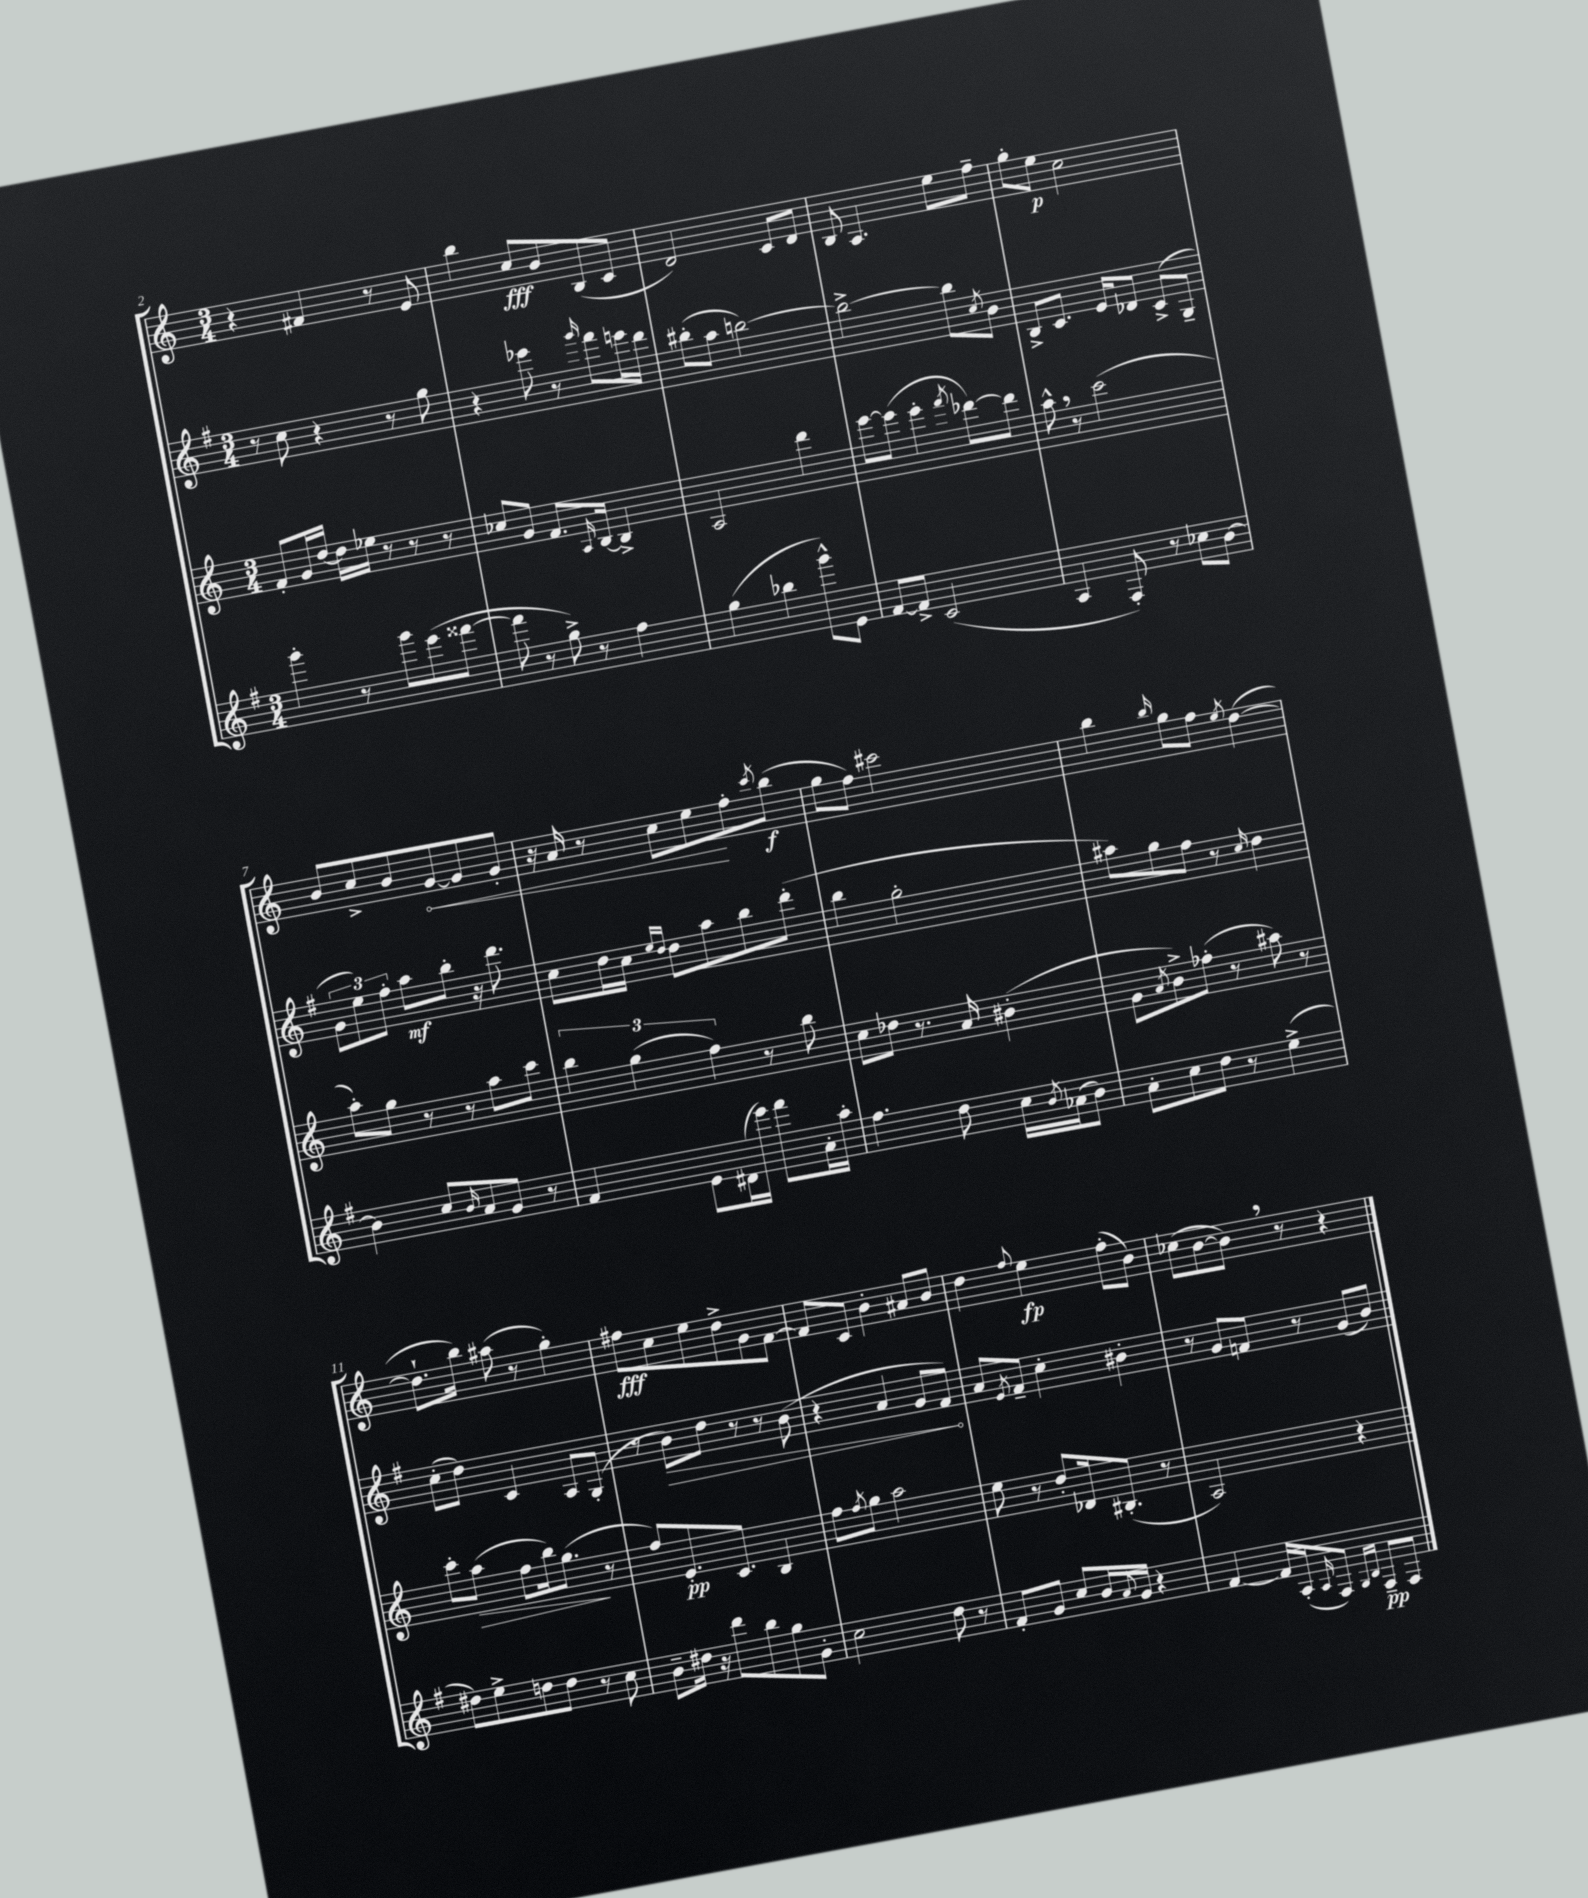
<<
\new StaffGroup <<
\new Staff = "s0" {
    \clef treble \key c \major \numericTimeSignature \time 3/4
    r4 fis'4 r8 e'8 |
    b''4 c''8\fff b'8 b8( c'8 |
    d'2) c'8 d'8 |
    b8 a4. e''8 f''8-- |
    g''8-. e''8\p c''2 |
    b'8 c''8-> b'8 \once \override Hairpin.circled-tip = ##t g'8~\< g'8 g'8-. |
    r16 a'16 r8 c''8 e''8\! f''8-. \acciaccatura { c'''8 } b''8\f( |
    g''8 f''8) cis'''2 |
    b''4 \grace { b''16 } g''8 f''8 \acciaccatura { e''8 } d''4~( |
    d''8.-! b''16) ais''8( r8 g''4-.) |
    fis''8\fff c''8 e''8 d''8-> g'8 f'8~ |
    f'8 c'8 b'4-. ais'8 b'8 |
    d''4 \appoggiatura { f''8 } e''4\fp f''8-.( b'8) |
    ces''8( b'8~ b'8) \breathe r8 r4 \bar "|." |
}
\new Staff = "s1" {
    \clef treble \key g \major \numericTimeSignature \time 3/4
    r8 c''8 r4 r8 g''8 |
    r4 ees'''8 r8 \grace { g'''16 } fis'''8 e'''16 d'''16 |
    bis''8-.( a''8 b''2~) |
    b''2~-> b''8 \acciaccatura { c''8 } b'8 |
    b8-> c'8. e'16 des'8 c'8->( g8-- |
    \tuplet 3/2 { g'8 e''8) fis''8-. } a''8\mf b''8-. r16 d'''8. |
    c''8 d''16 c''16 \grace { e''16 d''16 } d''8 a''8 b''8 d'''8-.( |
    b''4 g''2-. |
    ais''8) g''8 fis''8 r8 \grace { c''16 } d''4 |
    c''8-.( d''8) c'4 a8 g8-.( |
    r8 \once \override Hairpin.circled-tip = ##t b'8\>) d''8 r8 r8 b'8( |
    r4 a'4 g'8 fis'8\!) |
    a'8 \acciaccatura { e'8 } fis'8-- c''4-. bis'4-. |
    r8 g'8 f'8 r8 g'8( b'8) \bar "|." |
}
\new Staff = "s2" {
    \clef treble \key c \major \numericTimeSignature \time 3/4
    f'8-. g'16 d''16~ d''16 ees''16 r8 r8 r8 |
    ces''8 g'8 f'8. \grace { a16 } b16~ b4-> |
    a2 d'''4 |
    e'''8~ e'''8( e'''4-. \acciaccatura { f'''8 } des'''8~) des'''8 |
    a''8-^ \breathe r8 c'''2( |
    a''8-.) g''8 r8 r8 a''8 c'''8 |
    \tuplet 3/2 { b''4 g''4( f''4) } r8 b''8 |
    c''8 des''8 r8. a'16 bis'4-.( |
    g'8 \acciaccatura { a'8 } b'8->) fes''8-.( r8 ais''8) r8 |
    c'''8-. a''8\>( f''8 b''16) g''8.\!( r8 |
    f''8) e'8.-.\pp c'8. b4 |
    f''8 \acciaccatura { f''8 } g''8 a''2 |
    e''8 r8 d''8-. des'16 bis8.-.( r8 |
    a2) r4 \bar "|." |
}
\new Staff = "s3" {
    \clef treble \key g \major \numericTimeSignature \time 3/4
    g'''4-. r8 g'''8 e'''8( fisis'''8~ |
    fisis'''8 r8 g''8->) r8 fis''4 |
    g''4( bes''4 g'''8-^) e'8 |
    fis'8~ fis'8-> c'2( |
    a4 fis8-.) r8 ces''8 b'8~ |
    b'4 c''8 \grace { b'16 } a'8 g'8 r8 |
    fis'4 e'8 dis'16( e'''16) fis'''8 a'16-. a''16-. |
    fis''4. d''8 c''16 \acciaccatura { b'8 } aes'16( b'8) |
    a'8-. c''8 d''8 r8 e''4->( |
    dis''8) e''8-> d''8 d''8 r8 c''8 |
    b'8-- dis''16 r16 d'''8 b''8 g''8 g'8-. |
    c''2 d''8 r8 |
    fis'8-. g'8 c''8 b'16 \appoggiatura { a'8 } g'16 r4 |
    fis'4~ fis'16 a16-.( \grace { a16 } fis8) \grace { g16 b16 } fis8--\pp fis8 \bar "|." |
}
>>
>>
\layout { \context { \Score currentBarNumber = #2 } }
